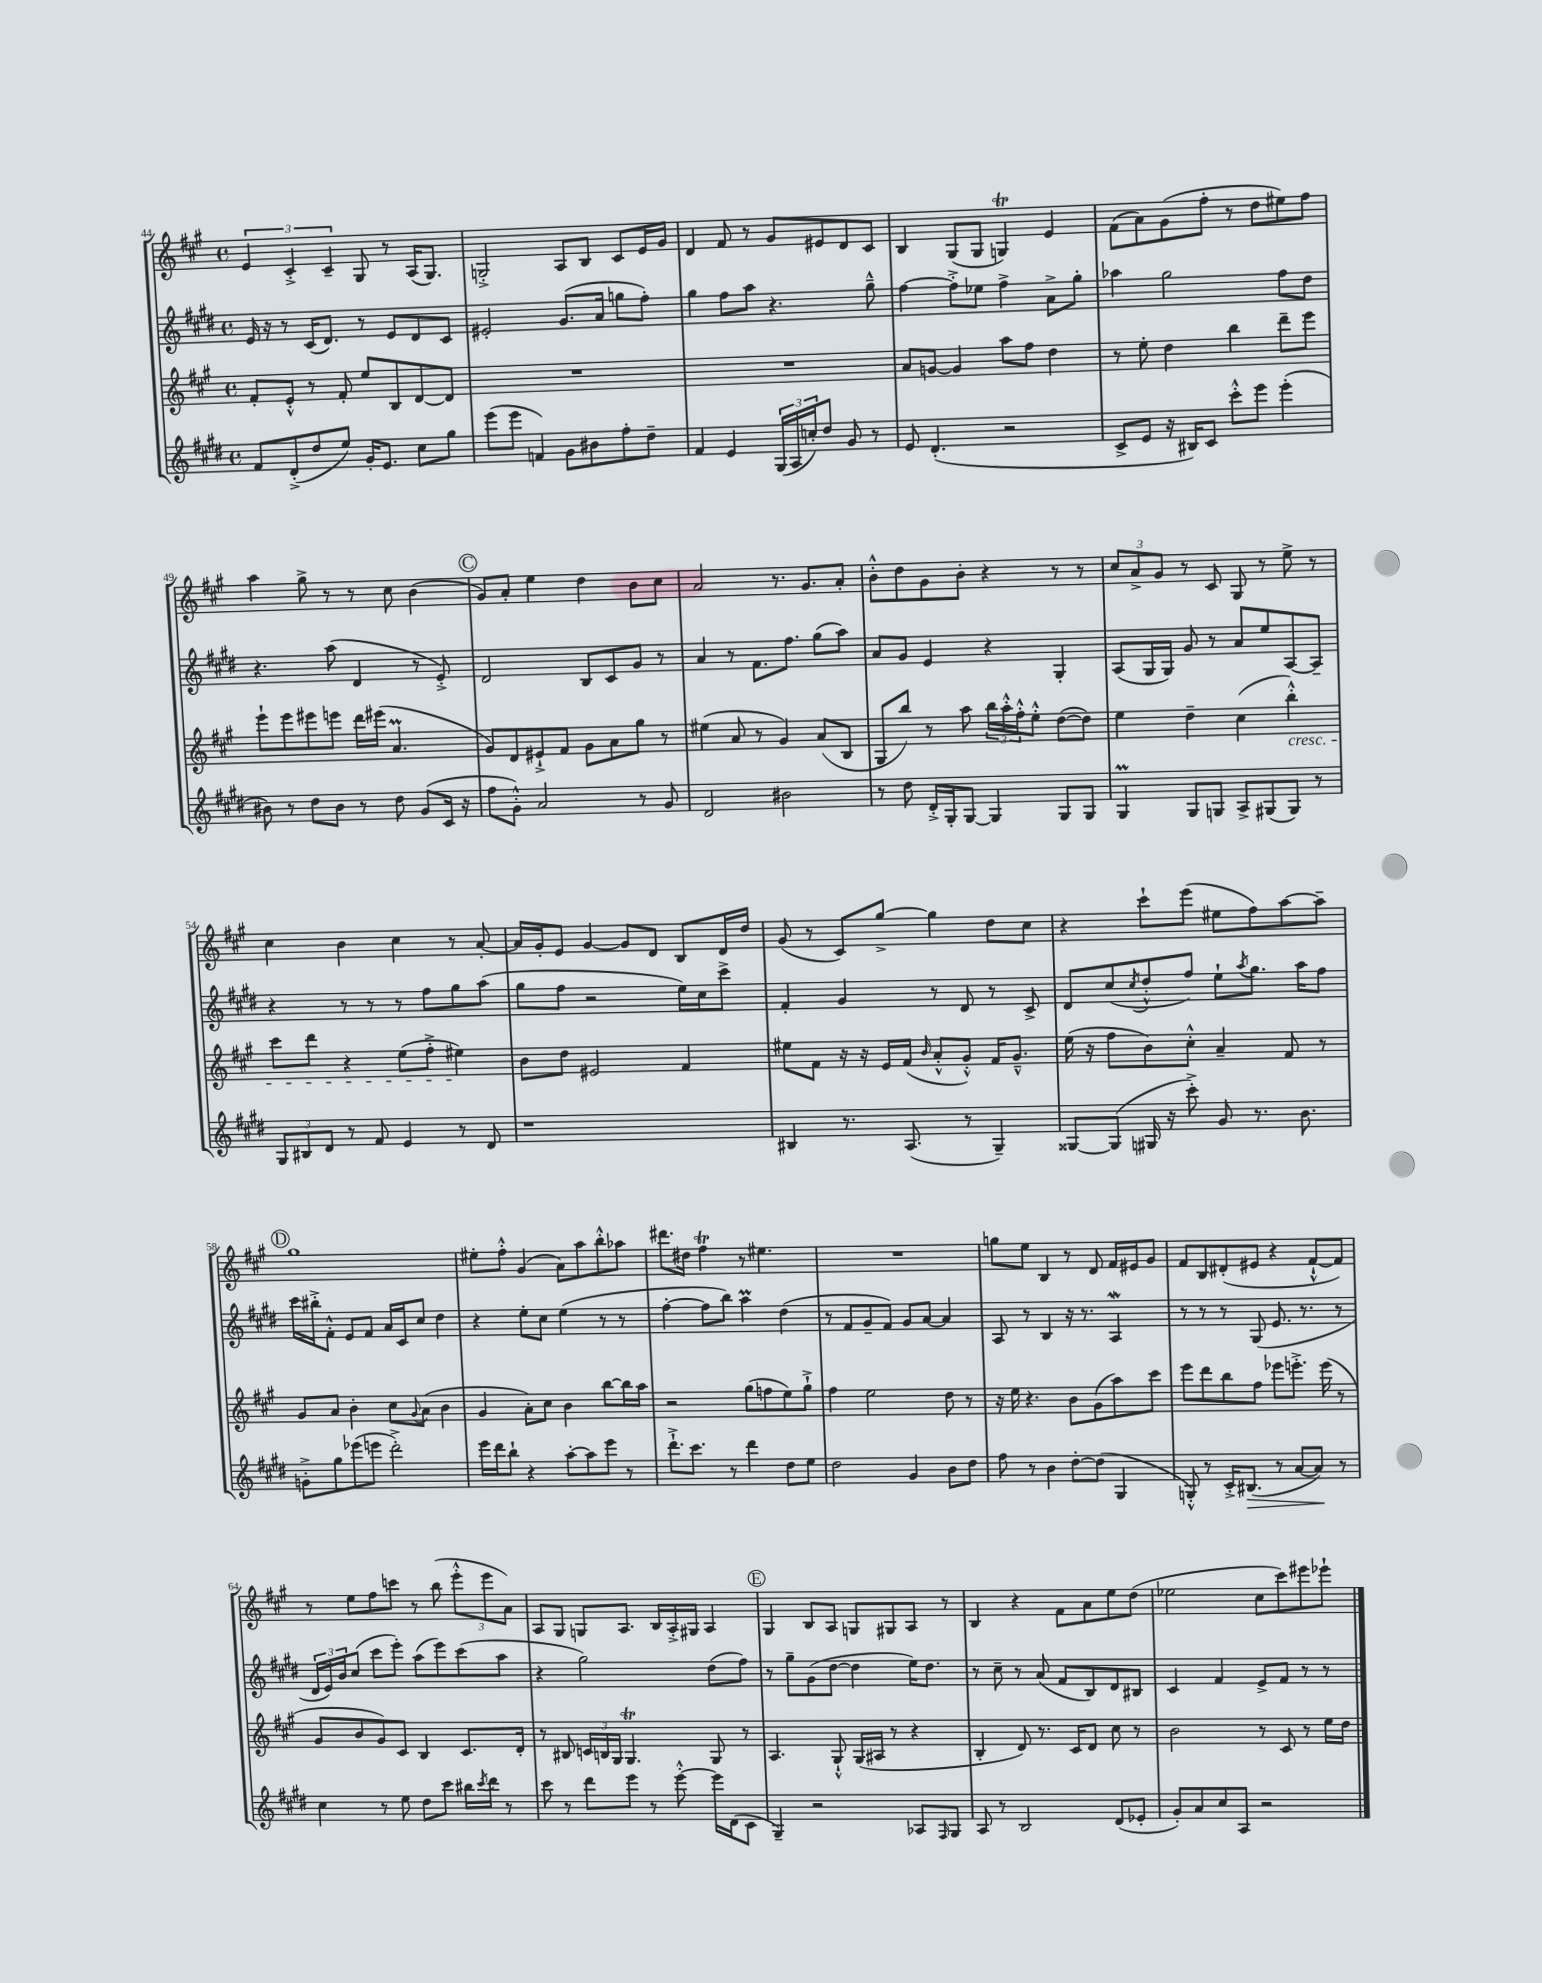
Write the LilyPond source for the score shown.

<<
\new StaffGroup <<
\new Staff = "s0" {
    \clef treble \key a \major \defaultTimeSignature \time 4/4
    \tuplet 3/2 { e'4 cis'4-.-> cis'4-- } gis8 r8 a16( gis8.) |
    g2-.-> a8 b8 cis'8 e'16 gis'16 |
    d'4 fis'8 r8 gis'8 eis'8 d'8 cis'8 |
    b4 gis8( gis8 g4\trill) e'4 |
    fis'8( a'8) gis'8( fis''8-. r8 d''8 eis''8) fis''8 |
    a''4 gis''8-> r8 r8 cis''8 b'4( |
    \mark \markup { \circle "C" } gis'8) a'8-. e''4 d''4 b'8 cis''8 |
    a'2 r8. gis'8. a'8-. |
    b'8-.-^ d''8 gis'8 b'8-. r4 r8 r8 |
    \tuplet 3/2 { cis''8 a'8-> gis'8 } r8 cis'8 gis8 r8 e''8-> r8 |
    cis''4 b'4 cis''4 r8 a'8~-. |
    a'16 gis'16-. e'8 gis'4~ gis'8 d'8 b8 d'16 d''16 |
    gis'8( r8 cis'8) gis''8~-> gis''4 d''8 cis''8 |
    r4 cis'''8-! e'''8( eis''8 fis''8) a''8~ a''8-- |
    \mark \markup { \circle "D" } gis''1 |
    eis''8-. fis''8-.-^ gis'4( a'8) a''8 b''8-.-^ aes''8 |
    dis'''8. dis''16 fis''4\trill r8 eis''4. |
    R1 |
    g''8 e''8 b4 r8 d'8 fis'16 eis'16 gis'8 |
    fis'8 b8 dis'8-.( eis'8 r4 fis'8~-!-^ fis'8) |
    r8 e''8 fis''8 c'''8 r8 b''8( \tuplet 3/2 { e'''8-.-^ e'''8 a'8) } |
    a8 gis8 g8 a8. b16 a16-.-> gis16 a4 |
    \mark \markup { \circle "E" } gis4 b8 a8 g8 gis8 a8 r8 |
    b4 r4 fis'8 a'8 e''8 d''8( |
    ees''2 cis''8 cis'''8) eis'''8 ees'''8-! \bar "|." |
}
\new Staff = "s1" {
    \clef treble \key e \major \defaultTimeSignature \time 4/4
    e'16 r16 r8 cis'16( dis'8.) r8 e'8 dis'8 cis'8 |
    eis'2-. gis'8.( a'16 g''8 fis''8-.) |
    gis''4 fis''8 a''8 r4. gis''8---^ |
    fis''4~ fis''8-.-> ees''8 fis''4-> a'8-> gis''8-. |
    aes''4 gis''2 fis''8 dis''8 |
    r4. a''8( dis'4 r8 e'8-.->) |
    \mark \markup { \circle "C" } dis'2 b8 cis'8 gis'8 r8 |
    a'4 r8 fis'8. fis''8. gis''8( a''8) |
    a'8 gis'8 e'4 r4 gis4-. |
    a8( gis16 gis16) gis'8 r8 a'8 e''8 a8~ a8-- |
    r4 r8 r8 r8 fis''8 gis''8 a''8( |
    gis''8 fis''8 r2 e''16) cis''16 cis'''8-> |
    fis'4-. gis'4 r8 dis'8 r8 cis'8-> |
    dis'8 cis''8( \acciaccatura { cis''8 } dis''8-.-^ fis''8) e''8-! \acciaccatura { a''8 } gis''8. a''16 fis''8 |
    \mark \markup { \circle "D" } cis'''16 bis''16-.-> fis'8-.-^ e'8 fis'8 a'16 cis'16 cis''8 dis''4 |
    r4 e''8-. cis''8 e''4( r8 r8 |
    fis''4~-. fis''8 b''8) a''4\prall dis''4( |
    r8 fis'8 gis'8-- fis'8) gis'8 a'8~ a'4 |
    a8 r8 b4 r16 r8. a4\mordent |
    r8 r8 r8 gis8( e'8. r8. r8 |
    \tuplet 3/2 { dis'16 e'16) b'16 } cis''8( cis'''8 e'''8-.) a''8( e'''8) cis'''8( a''8 |
    r4 gis''2) dis''8( fis''8) |
    \mark \markup { \circle "E" } r8 gis''8-- gis'8( dis''8~ dis''4 e''16) dis''8. |
    r8 cis''8-- r8 a'8( fis'8 b8) dis'8 bis8 |
    cis'4 fis'4 e'8-> fis'8 r8 r8 \bar "|." |
}
\new Staff = "s2" {
    \clef treble \key a \major \defaultTimeSignature \time 4/4
    fis'8-. e'8-.-^ r8 fis'8-. e''8 b8 d'8~ d'8 |
    R1 |
    R1 |
    a'8 g'8~ g'4 a''8 fis''8 d''4 |
    r8 e''8-. d''4 b''4 d'''8-- e'''8 |
    e'''8-! e'''8 eis'''8 e'''8 d'''16 eis'''16( a'4.\prall |
    \mark \markup { \circle "C" } gis'8) d'8 eis'8-!-> fis'8 gis'8 a'8 gis''8 r8 |
    eis''4( a'8 r8 gis'4) a'8( b8 |
    gis8 b''8) r8 a''8 \tuplet 3/2 { b''16 a''16-.-^ fis''16-.-^ } e''8-.-^ d''8~( d''8) |
    e''4 d''4-- cis''4( b''4-.-^\cresc) |
    cis'''8 d'''8 r4 e''8( fis''8-.-> eis''4\!) |
    b'8 d''8 eis'2 fis'4 |
    eis''8 fis'8 r16 r16 e'16 fis'16( \grace { b'16 } a'8-.-^ gis'8-.-^) fis'16 gis'8.---^ |
    e''16( r16 fis''8 b'8) cis''8-.-^ a'4-- fis'8 r8 |
    \mark \markup { \circle "D" } gis'8 a'8 b'4-. cis''8 \appoggiatura { gis'8 } a'8( b'4 |
    gis'4 a'8-.) cis''8 b'4 b''8~ b''16 a''16 |
    r2 gis''8( f''8 e''8) gis''8-!-> |
    fis''4 e''2 d''8 r8 |
    r16 e''16 r4. b'8 gis'8( a''8) cis'''8 |
    e'''8 d'''8 b''8 fis''8 ees'''8 e'''8.-.-> e'''16( r8 |
    gis'8 b'8 gis'8) cis'8 b4 cis'8. d'16-. |
    r8 bis8 \tuplet 3/2 { c'16 b16 gis16 } gis4.\trill gis8 r8 |
    \mark \markup { \circle "E" } a4. gis8-!-^ gis16( ais16 r8 r4 |
    b4-. d'8) r8. cis'16 d'8 cis''8 r8 |
    b'2 r8 cis'8 r8 e''16 d''16 \bar "|." |
}
\new Staff = "s3" {
    \clef treble \key e \major \defaultTimeSignature \time 4/4
    fis'8 dis'8-.->( dis''8 e''8) gis'16-. e'8. cis''8 gis''8 |
    e'''8( e'''8 f'4) gis'8 bis'8 fis''8-. dis''8-- |
    fis'4 e'4 \tuplet 3/2 { gis16( a16 c''16-.) } dis''8 gis'8 r8 |
    e'8 dis'4.-.( r2 |
    cis'8-> e'8 r16 bis16) cis'8 cis'''8-.-^ e'''8 e'''4-.( |
    bis'8) r8 dis''8 bis'8 r8 dis''8 gis'8( cis'16 r16 |
    \mark \markup { \circle "C" } fis''8 gis'8-.-^) a'2 r8 gis'8 |
    dis'2 bis'2 |
    r8 dis''8 dis'16-.-> gis16-. gis8~ gis4 gis8 gis8 |
    gis4\prall gis8 g8 a8-> gis8( gis8) r8 |
    \tuplet 3/2 { gis8 bis8 dis'8 } r8 fis'8 e'4 r8 dis'8 |
    r1 |
    bis4 r8. a8.( r8 gis4--) |
    gisis8~ gisis8( gis16 r16 cis'''8-.->) gis'8 r8. b'8. |
    \mark \markup { \circle "D" } g'8-.-> gis''8 ees'''8( e'''8 dis'''2-.->) |
    e'''16 dis'''16 b''8-! r4 a''8~-. a''8 e'''8 r8 |
    dis'''8.-!-> cis'''8. r8 dis'''4 dis''8 e''8 |
    dis''2 gis'4 b'8 dis''8 |
    fis''8 r8 b'4 dis''8~-. dis''8( gis4 |
    g8-.-^) r8 cis'16-.-> bis8.\>( r8 a'8~ a'8\!) r8 |
    cis''4 r8 e''8 dis''8 cis'''8 bis''16 \acciaccatura { cis'''8 } dis'''16 r8 |
    cis'''8 r8 dis'''8 e'''8 r8 e'''8~-.-^ e'''16 dis'16( cis'8 |
    \mark \markup { \circle "E" } gis4--) r2 aes8 \grace { fis16 } gis8 |
    a8 r8 b2 dis'8( ees'8-. |
    gis'8-.) a'8 cis''8 a8 r2 \bar "|." |
}
>>
>>
\layout { \context { \Score currentBarNumber = #44 } }
